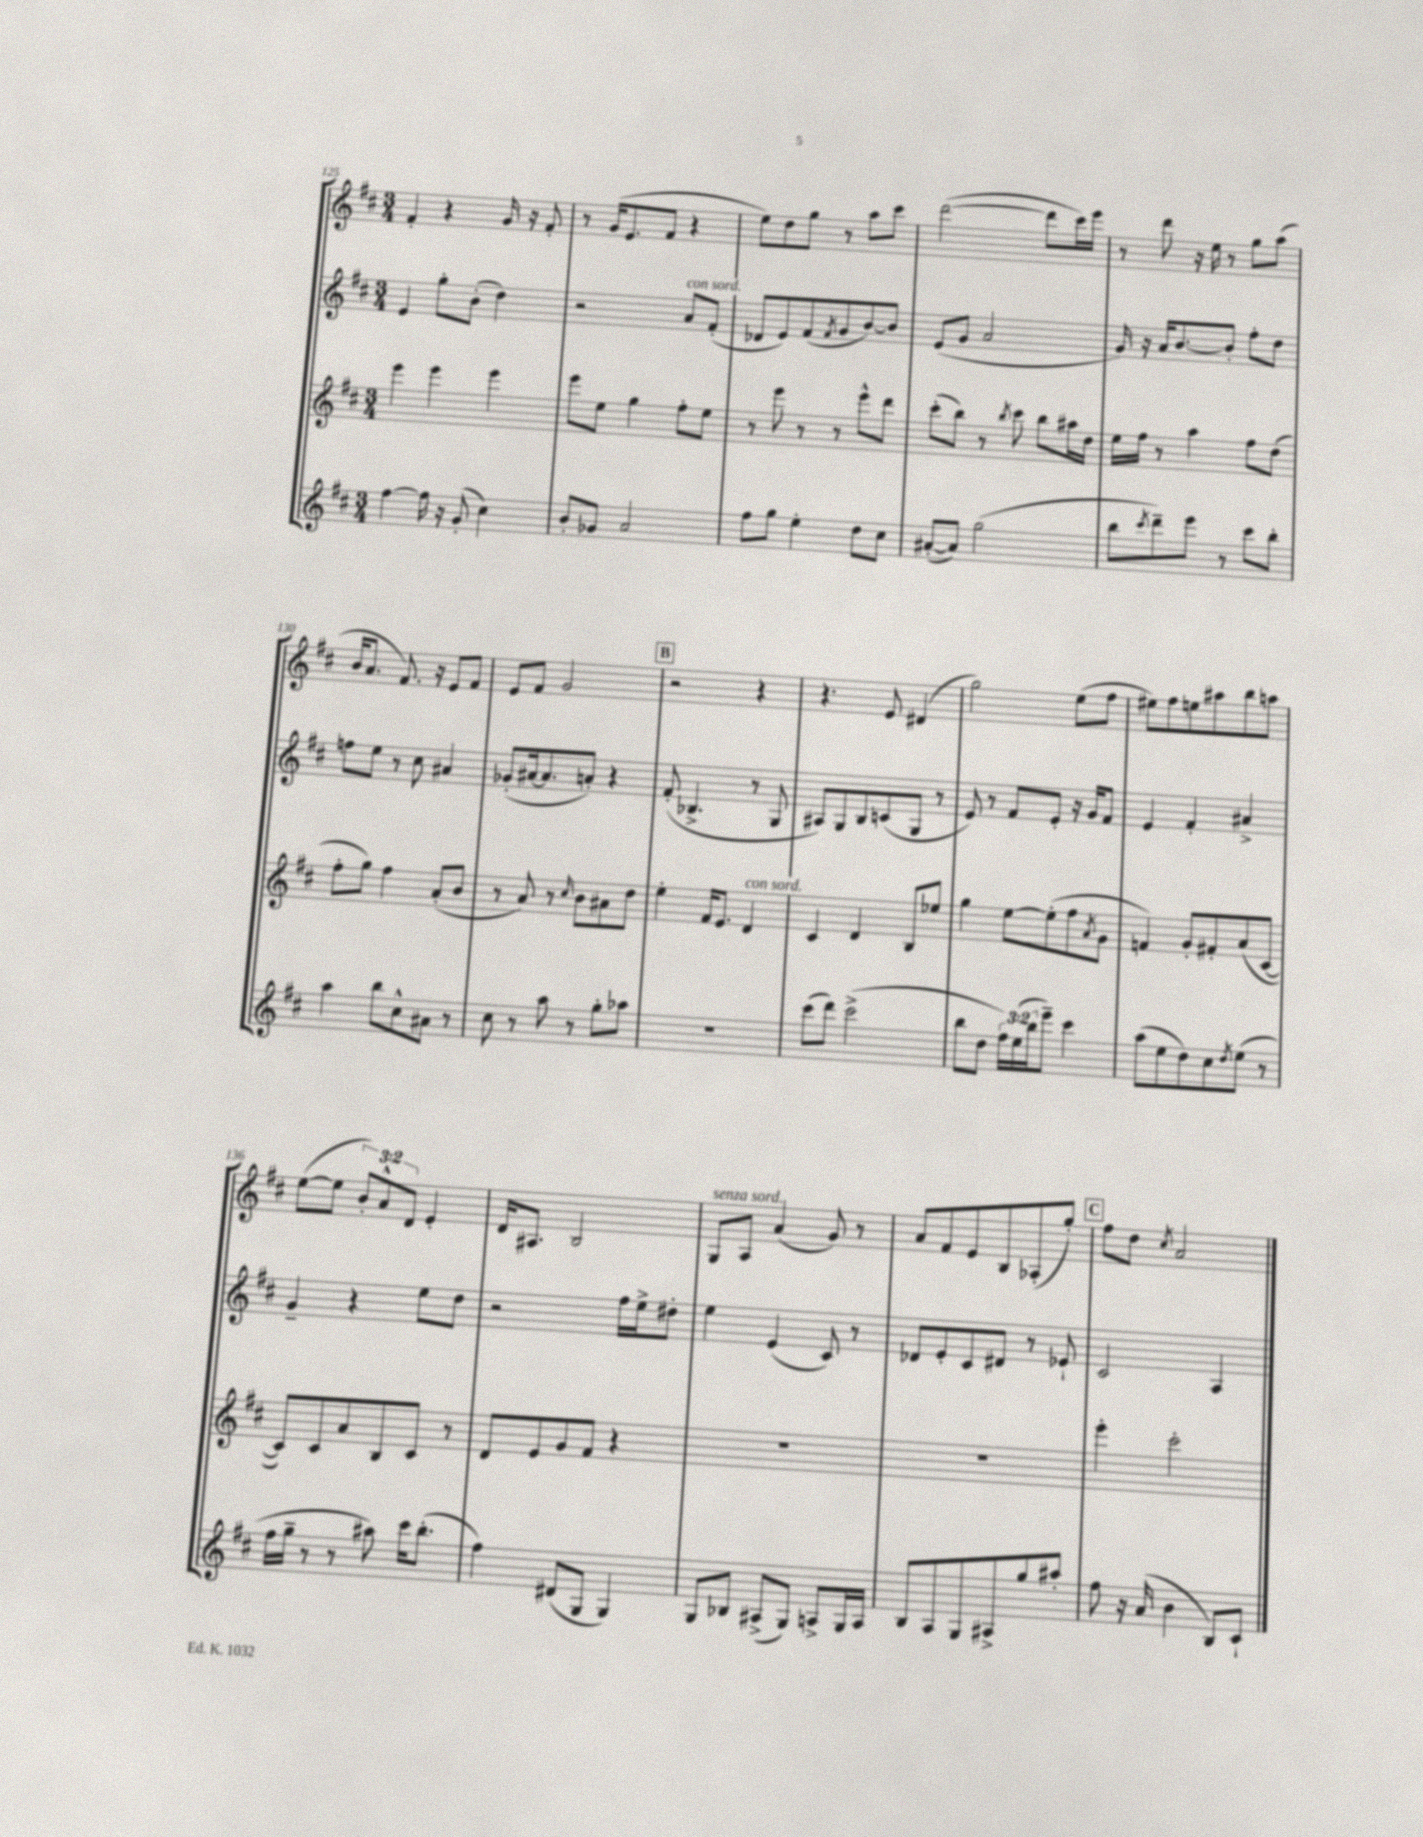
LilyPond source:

<<
\new StaffGroup <<
\new Staff = "s0" {
    \clef treble \key d \major \numericTimeSignature \time 3/4 \override Staff.TupletNumber.text = #tuplet-number::calc-fraction-text
    fis'4-. r4 g'16 r16 fis'8-. |
    r8 g'16( e'8. fis'8 r4 |
    e''8) d''8 g''8 r8 a''8 cis'''8 |
    d'''2~( d'''8 cis'''16) e'''16 |
    r8 d'''8 r16 e''16 r8 g''8 a''8( |
    b'16 a'8. fis'8.) r16 e'8 fis'8 |
    e'8 fis'8 g'2 |
    \mark \markup { \box "B" } r2 r4 |
    r4. e'8 dis'4( |
    g''2) e''8( fis''8 |
    eis''8) fis''8 e''8 ais''8 b''8 a''8 |
    e''8~( e''8 \tuplet 3/2 { b'8-.) a'8-^ d'8 } e'4-. |
    d'16 ais8. b2 |
    g8^\markup { \italic "senza sord." } a8 a'4( g'8) r8 |
    a'8 fis'8 e'8 b8 aes8-.( g''8-.) |
    \mark \markup { \box "C" } fis''8 d''8 \acciaccatura { cis''8 } a'2 \bar "|." |
}
\new Staff = "s1" {
    \clef treble \key d \major \numericTimeSignature \time 3/4
    e'4 g''8-. b'8-.( d''4) |
    r2 a'8^\markup { \italic "con sord." } fis'8-.( |
    des'8 e'8) fis'8( \acciaccatura { fis'8 } g'8 b'8~) b'8 |
    e'8( g'8 a'2 |
    g'16) r16 a'16 b'8.~ b'8-. fis''8-. d''8 |
    f''8 e''8 r8 cis''8 ais'4 |
    ges'8-.( ais'16~ ais'8. a'8-.) r4 |
    \mark \markup { \box "B" } fis'8-.( bes4.-> r8 g8 |
    ais8) g8 b8 c'8( g8 r8 |
    e'8) r8 fis'8 e'8-. r16 g'16 fis'8 |
    e'4 fis'4-. ais'4-> |
    g'4-- r4 e''8 d''8 |
    r2 fis''16 e''16-> dis''8-. |
    e''4 e'4( cis'8) r8 |
    des'8 e'8-. cis'8 dis'8 r8 ees'8-! |
    \mark \markup { \box "C" } cis'2 a4 \bar "|." |
}
\new Staff = "s2" {
    \clef treble \key d \major \numericTimeSignature \time 3/4
    e'''4 e'''4 e'''4 |
    e'''8 e''8 g''4 fis''8-. e''8 |
    r8 e'''8 r8 r8 e'''8-^ d'''8 |
    cis'''8-.( b''8) r8 \acciaccatura { b''8 } cis'''8 b''8 ais''16 d''16 |
    e''16 fis''16 r8 a''4 fis''8 d''8( |
    fis''8-. g''8) fis''4 a'8-.( b'8 |
    r8 a'8) r8 \grace { cis''16 } b'8 ais'8 d''8 |
    \mark \markup { \box "B" } e''4-. fis'16 e'8. d'4^\markup { \italic "con sord." } |
    cis'4 d'4 b8 ees''8 |
    g''4 e''8~ e''8-.( fis''8 \acciaccatura { a'8 } g'8 |
    f'4) g'8-. fis'8-. a'8( cis'8~ |
    cis'8) cis'8 a'8 b8 cis'8 r8 |
    d'8 e'8 g'8 fis'8 r4 |
    R2. |
    R2. |
    \mark \markup { \box "C" } e'''4-. cis'''2-. \bar "|." |
}
\new Staff = "s3" {
    \clef treble \key d \major \numericTimeSignature \time 3/4 \override Staff.TupletNumber.text = #tuplet-number::calc-fraction-text
    fis''4~ fis''16 r16 g'8-.( cis''4) |
    b'8-. ges'8 a'2 |
    fis''8 g''8 e''4-. d''8 cis''8 |
    ais'8~-.( ais'8) g''2( |
    b''8 \acciaccatura { cis'''8 } d'''8--) e'''8 r8 cis'''8 b''8-. |
    a''4 b''8 cis''8-^ ais'8 r8 |
    cis''8 r8 a''8 r8 g''8-. aes''8 |
    \mark \markup { \box "B" } R2. |
    cis'''8( d'''8) cis'''2->( |
    b''8 d''8 \tuplet 3/2 { fis''16) e''16( b''16 } e'''8--) cis'''4 |
    a''8( e''8 d''8) cis''8 \acciaccatura { d''8 } e''8( r8 |
    fis''16 g''16-- r8 r8 ais''8) cis'''16 b''8.-.( |
    fis''4) dis'8( g8 g4) |
    g8 bes8 ais8->( g8) a8-> g16 a16 |
    b8 a8 g8 ais8-> g''8 ais''8-. |
    \mark \markup { \box "C" } fis''8 r16 a'16( b'4 b8) cis'8-! \bar "|." |
}
>>
>>
\layout { \context { \Score currentBarNumber = #125 } }
